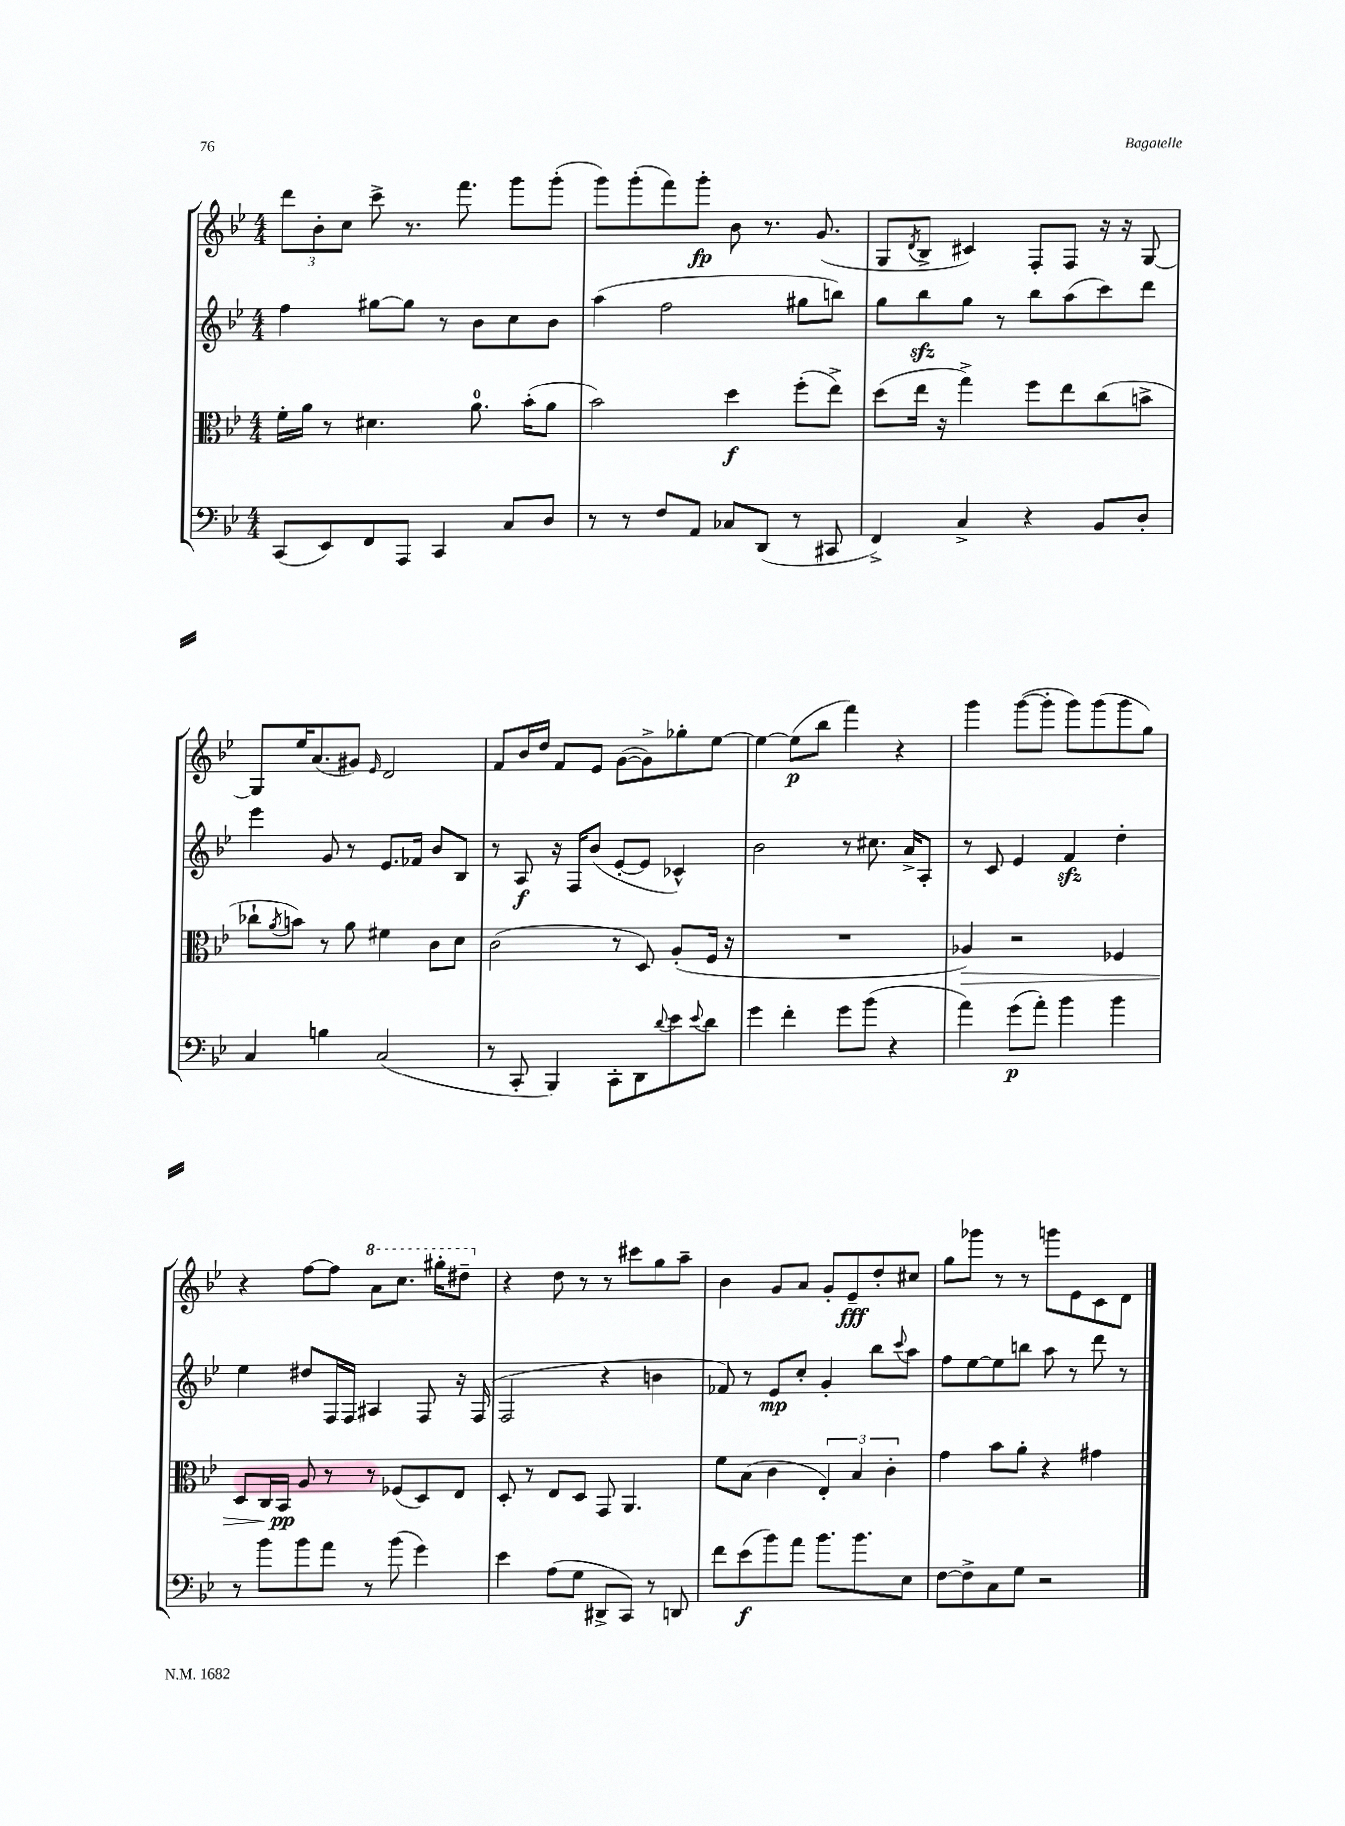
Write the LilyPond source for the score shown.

<<
\new StaffGroup <<
\new Staff = "s0" {
    \clef treble \key bes \major \numericTimeSignature \time 4/4
    \tuplet 3/2 { d'''8 bes'8-. c''8 } c'''8-> r8. f'''8. g'''8 g'''8-.( |
    g'''8) g'''8-.( f'''8) g'''8-.\fp bes'8 r8. g'8.( |
    g8 \acciaccatura { d'8 } bes8-> cis'4) f8-. f8 r16 r16 g8~ |
    g8 ees''16 a'8.( gis'8) \grace { ees'16 } d'2 |
    f'8 bes'16 d''16 f'8 ees'8 g'8~( g'8->) ges''8-. ees''8~ |
    ees''4~ ees''8\p( bes''8 f'''4) r4 |
    g'''4 g'''8~( g'''8-. g'''8) g'''8( g'''8 g''8) |
    r4 f''8~ f''8 \ottava #1 a''8 c'''8. gis'''16-. dis'''8-- \ottava #0 |
    r4 d''8 r8 r8 cis'''8 g''8 a''8-- |
    bes'4 g'8 a'8 g'8-. ees'8--\fff d''8-. cis''8 |
    g''8 ges'''8 r8 r8 g'''8 ees'8 c'8 d'8 \bar "|." |
}
\new Staff = "s1" {
    \clef treble \key bes \major \numericTimeSignature \time 4/4
    f''4 gis''8~ gis''8 r8 bes'8 c''8 bes'8 |
    a''4( f''2 gis''8 b''8) |
    g''8 bes''8\sfz g''8 r8 bes''8 a''8( c'''8) d'''8 |
    ees'''4 g'8 r8 ees'8. fes'16 bes'8 bes8 |
    r8 a8\f r16 f16 bes'8( ees'8~-. ees'8 ces'4-^) |
    bes'2 r8 cis''8. a'16-> a8-. |
    r8 c'8 ees'4 f'4\sfz d''4-. |
    ees''4 dis''8 f16 f16 ais4 f8 r16 f16( |
    f2 r4 b'4 |
    fes'8) r8 ees'8\mp c''8-. g'4-. bes''8 \appoggiatura { c'''8 } a''8 |
    f''8 ees''8~ ees''8 b''8 a''8 r8 d'''8 r8 \bar "|." |
}
\new Staff = "s2" {
    \clef alto \key bes \major \numericTimeSignature \time 4/4
    f'16-. a'16 r8 dis'4. a'8.-0 bes'16-.( a'8 |
    bes'2) d''4\f f''8-.( ees''8->) |
    d''8( ees''16 r16 g''4->) f''8 ees''8 c''8( b'8-> |
    ces''8-! \acciaccatura { a'8 } b'8) r8 a'8 fis'4 c'8 d'8 |
    c'2( r8 d8) a8-.( f16 r16 |
    R1 |
    aes4\>) r2 fes4 |
    d8 c16 bes,16\pp\! a8 r8 r8 fes8( d8) ees8 |
    d8-. r8 ees8 d8 g,8 a,4. |
    f'8 bes8( c'4 \tuplet 3/2 { ees4-.) bes4 c'4-. } |
    g'4 bes'8 a'8-. r4 gis'4 \bar "|." |
}
\new Staff = "s3" {
    \clef bass \key bes \major \numericTimeSignature \time 4/4
    c,8( ees,8) f,8 a,,8 c,4 c8 d8 |
    r8 r8 f8 a,8 ces8 d,8( r8 cis,8 |
    f,4->) c4-> r4 bes,8 d8-. |
    c4 b4 c2( |
    r8 c,8-. bes,,4) c,8-. d,8 \appoggiatura { d'8 } ees'8 \appoggiatura { ees'8 } d'8 |
    g'4 f'4-. g'8 bes'8( r4 |
    a'4) g'8\p( a'8-.) bes'4 bes'4 |
    r8 bes'8 bes'8 a'8 r8 bes'8( g'4) |
    ees'4 a8( g8 dis,8-> c,8) r8 d,8 |
    f'8 ees'8\f( bes'8) a'8 bes'8. bes'8. ees8 |
    f8~ f8-> c8 g8 r2 \bar "|." |
}
>>
>>
\layout { \context { \Score \remove "Bar_number_engraver" } }
